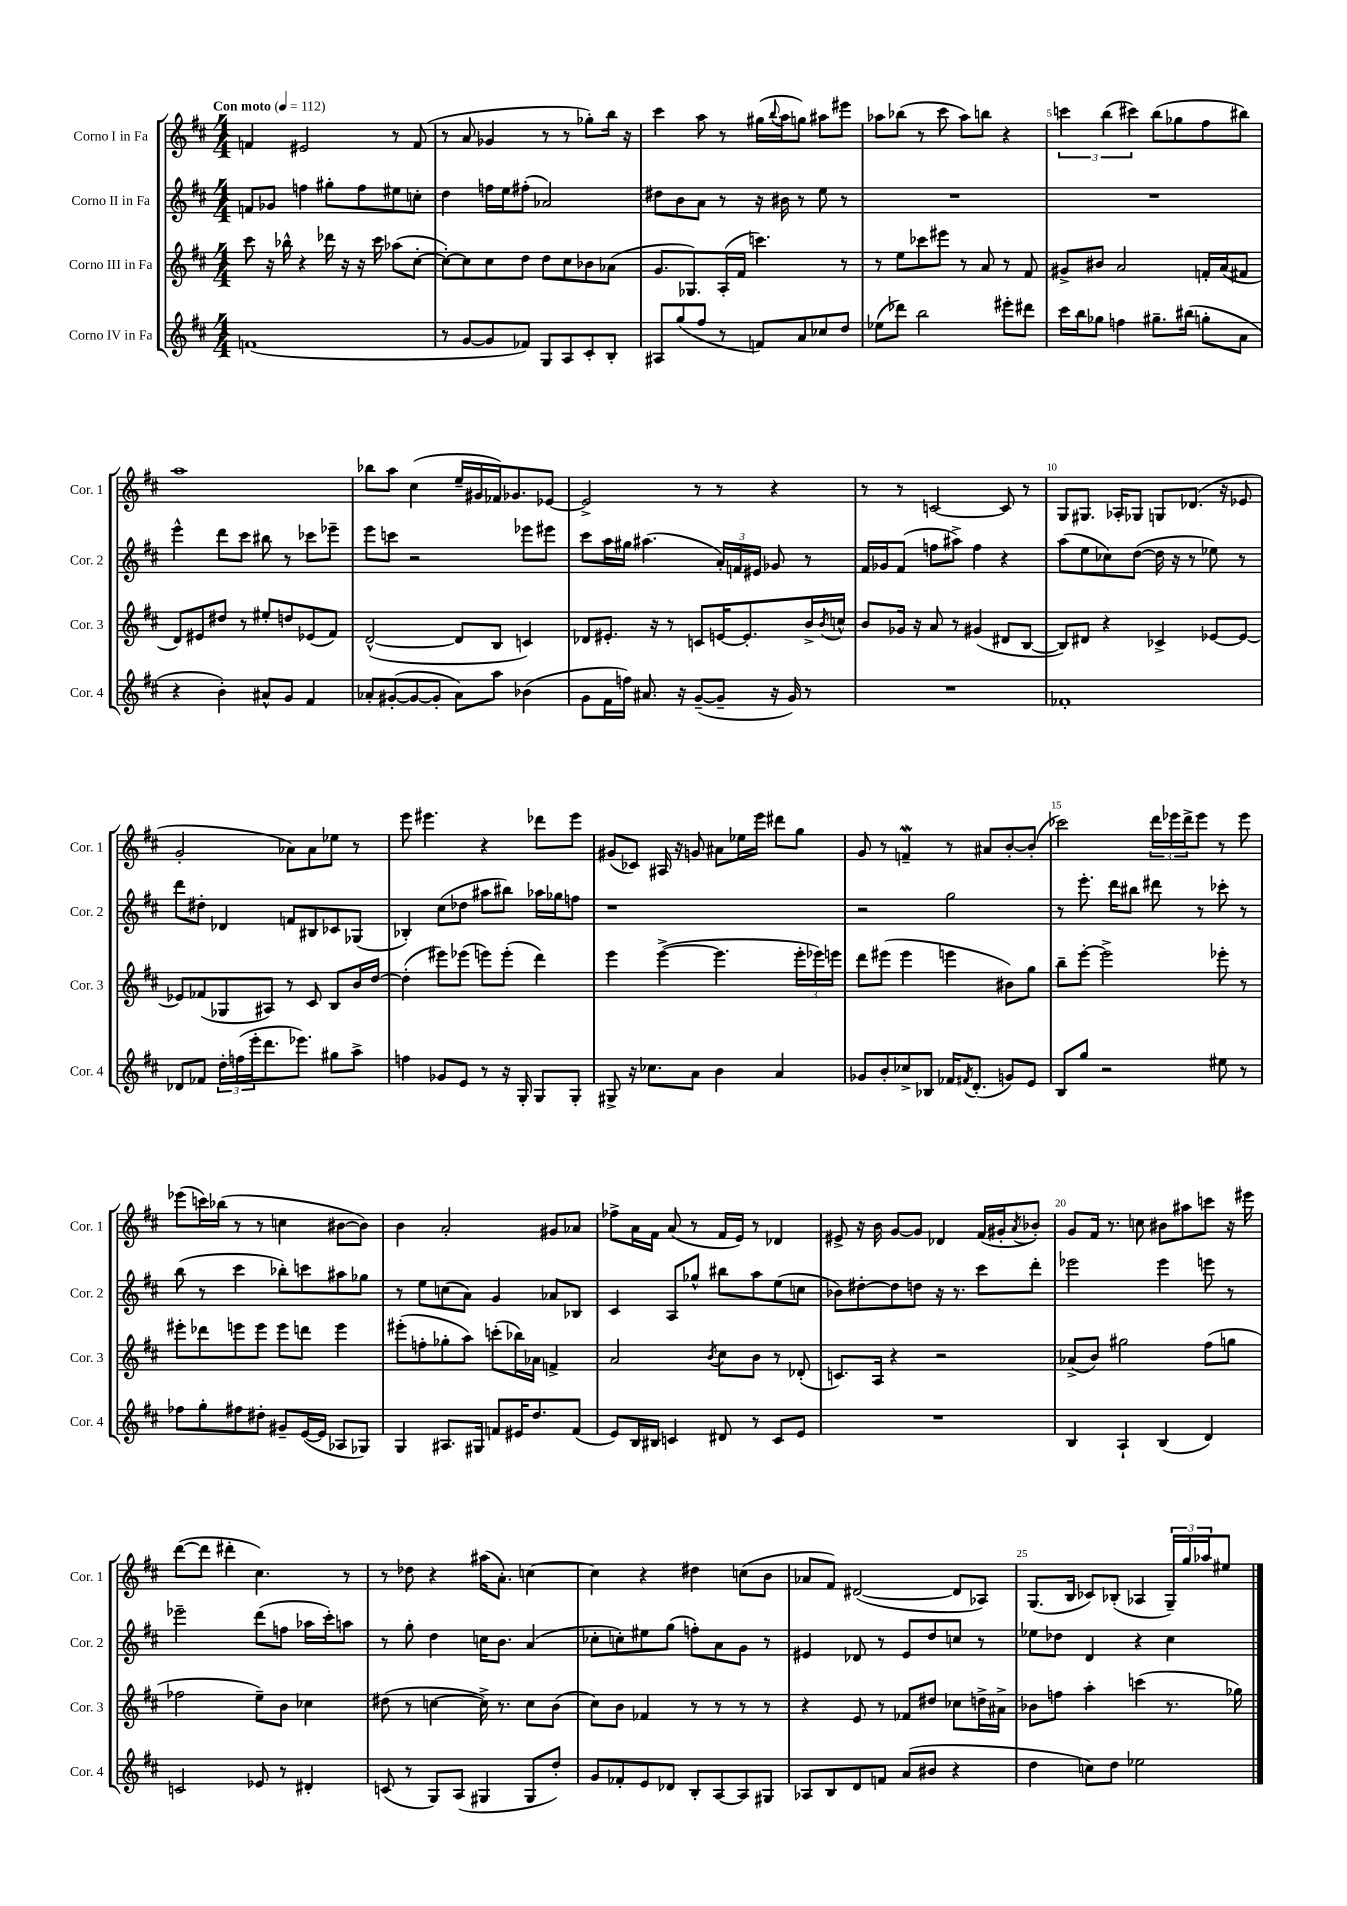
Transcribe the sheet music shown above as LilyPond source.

<<
\new StaffGroup <<
\new Staff = "s0" \with { instrumentName = "Corno I in Fa" shortInstrumentName = "Cor. 1" } {
    \clef treble \key d \major \numericTimeSignature \time 4/4 \tempo "Con moto" 4 = 112
    f'4 eis'2 r8 f'8( |
    r8 a'8 ges'4 r8 r8 ges''8-.) b''16 r16 |
    cis'''4 a''8 r8 gis''16( \appoggiatura { b''8 } a''16 g''8) ais''8 eis'''8 |
    aes''8 bes''8( r8 cis'''8 aes''8) b''8 r4 |
    \tuplet 3/2 { c'''4 b''4( cis'''4) } b''8( ges''8 fis''8 bis''8) |
    a''1 |
    bes''8 a''8 cis''4( e''16-- gis'16 fes'16) ges'8. ees'8~ |
    ees'2-> r8 r8 r4 |
    r8 r8 c'2~ c'8 r8 |
    g8 gis8. aes16-. ges8 g8 des'8.( r16 ees'8 |
    g'2-. aes'8) aes'8 ees''8 r8 |
    e'''8 eis'''4. r4 des'''8 eis'''8 |
    gis'8( ces'8) ais16 r16 g'8 ais'8 ees''16 e'''16 dis'''8 g''8 |
    g'8 r8 f'4--\mordent r8 ais'8 b'8~-. b'8-.( |
    ces'''2) \tuplet 3/2 { d'''16 ees'''16 d'''16-> } ees'''8 r8 ees'''8 |
    ees'''8( c'''16) bes''16( r8 r8 c''4 bis'8~ bis'8) |
    b'4 a'2-. gis'8 aes'8 |
    fes''8-> a'16 fis'16 a'8( r8 fis'16 e'16) r8 des'4 |
    eis'8-> r16 b'16 g'8~ g'8 des'4 fis'16( gis'16-. \acciaccatura { a'8 } bes'8-.) |
    g'8 fis'16 r8. c''8 bis'8 ais''8 c'''8 r16 eis'''16 |
    d'''8~( d'''8 dis'''4-. cis''4.) r8 |
    r8 des''8 r4 ais''16( a'8.-.) c''4~ |
    c''4 r4 dis''4 c''8( b'8 |
    aes'8 fis'8) dis'2~( dis'8 aes8) |
    g8.( b16 ces'8) bes8-.( aes4 \tuplet 3/2 { g16--) g''16 aes''16 } eis''8 \bar "|." |
}
\new Staff = "s1" \with { instrumentName = "Corno II in Fa" shortInstrumentName = "Cor. 2" } {
    \clef treble \key d \major \numericTimeSignature \time 4/4
    f'8 ges'8 f''4 gis''8-. f''8 eis''8 c''8-. |
    d''4 f''16 e''16 fis''8-.( aes'2) |
    dis''8 b'8 a'8 r8 r16 bis'16 r8 e''8 r8 |
    R1 |
    R1 |
    e'''4-^ d'''8 cis'''8 bis''8 r8 ces'''8 ees'''8-- |
    e'''8 c'''8 r2 ees'''8 eis'''8 |
    cis'''8 a''16 gis''16 ais''4.( \tuplet 3/2 { a'16-.) f'16 eis'16 } ges'8 r8 |
    fis'16 ges'16 fis'8( f''8 ais''8->) f''4 r4 |
    a''8( e''8 ces''8) d''8~( d''16 r16 r8 ees''8) r8 |
    d'''8 dis''8-. des'4 f'8 bis8 ces'8 ges8( |
    bes4-.) cis''8( des''8 ais''8 bis''8) aes''16 ges''16 f''8 |
    r1 |
    r2 g''2 |
    r8 e'''8.-. d'''16 bis''8 dis'''8 r8 ces'''8-. r8 |
    b''8( r8 cis'''4 bes''8-.) c'''8 ais''8 ges''8 |
    r8 e''8 c''8( a'8) g'4 aes'8 bes8 |
    cis'4 a8 ges''8-^ bis''8 a''8 e''8( c''8 |
    bes'8) dis''8~-. dis''8 d''8 r16 r8. cis'''8 d'''8-. |
    ees'''2 ees'''4 e'''8 r8 |
    ees'''2-- d'''8( f''8 aes''16 cis'''16-.) a''8 |
    r8 g''8-. d''4 c''16 b'8. a'4( |
    ces''8-. c''8-.) eis''8 g''8( f''8-.) a'8 g'8 r8 |
    eis'4 des'8 r8 eis'8 d''8 c''8 r8 |
    ees''8 des''8 d'4 r4 cis''4 \bar "|." |
}
\new Staff = "s2" \with { instrumentName = "Corno III in Fa" shortInstrumentName = "Cor. 3" } {
    \clef treble \key d \major \numericTimeSignature \time 4/4
    cis'''8 r16 bes''16-^ r4 des'''16 r16 r16 cis'''16 aes''8( cis''8~-. |
    cis''8~-.) cis''8 cis''8 d''8 d''8 cis''8 bes'8 aes'8( |
    g'8. ges8.) a16-.( fis'16 c'''4.) r8 |
    r8 e''8 ces'''8 eis'''8 r8 a'8 r8 fis'8 |
    gis'8-> bis'8 a'2 f'16-. a'16( fis'8 |
    d'8) eis'8 dis''8 r8 eis''8-. d''8 ees'8( fis'8) |
    d'2~-^( d'8 b8 c'4) |
    des'8 eis'8.-. r16 r8 c'8 e'16~ e'8.-. b'16-> \acciaccatura { b'8 } c''16-^ |
    b'8 ges'16 r16 a'8 r8 gis'4( dis'8 b8~ |
    b8) dis'8 r4 ces'4-> ees'8~ ees'8~ |
    ees'8 fes'8( ges8 ais8) r8 cis'8 b8 b'16 d''16~ |
    d''4-.( eis'''8) ees'''8( e'''8) e'''8-.( d'''4) |
    e'''4 e'''4~->( e'''4. \tuplet 3/2 { e'''16-. ees'''16) e'''16 } |
    d'''8 eis'''8( eis'''4 e'''4 bis'8) g''8 |
    b''8-- e'''8~-. e'''2-> ees'''8-. r8 |
    eis'''8-. des'''8 e'''8 e'''8 e'''8 d'''8 e'''4 |
    eis'''8-.( f''8-. ges''8-. a''8) c'''8-.( bes''16) aes'16 f'4-> |
    a'2 \acciaccatura { b'8 } cis''8 b'8 r8 des'8-.( |
    c'8.) a16 r4 r2 |
    aes'8->( b'8) gis''2 fis''8( g''8 |
    fes''2 e''8--) b'8 ces''4 |
    dis''8( r8 c''4~ c''16->) r8. c''8 b'8( |
    cis''8) b'8 fes'4 r8 r8 r8 r8 |
    r4 e'8 r8 fes'8 dis''8 ces''8 d''16-> ais'16-> |
    bes'8 f''8 a''4-. c'''4( r8. ges''16) \bar "|." |
}
\new Staff = "s3" \with { instrumentName = "Corno IV in Fa" shortInstrumentName = "Cor. 4" } {
    \clef treble \key d \major \numericTimeSignature \time 4/4
    f'1( |
    r8 g'8~ g'8 fes'8) g8 a8 cis'8-. b8-. |
    ais8 g''8( fis''8 r8 f'8) a'8 ces''8 d''8 |
    ees''8( des'''8) b''2 eis'''8-. dis'''8 |
    cis'''16 b''16 ges''8 f''4 gis''8.-- bis''16( g''8-. a'8 |
    r4 b'4-.) ais'8-^ g'8 fis'4 |
    aes'8-. gis'8~-.( gis'8~ gis'8-. aes'8) a''8 bes'4( |
    g'8 fis'16 f''16) ais'8. r16 g'8~--( g'8-- r16 g'16) r8 |
    R1 |
    fes'1-. |
    des'8 fes'8 \tuplet 3/2 { d''16-. f''16( e'''16-. } d'''8. ees'''8.) gis''8 a''8-> |
    f''4 ges'8 e'8 r8 r16 g16-. g8 g8-. |
    gis8-> r16 ces''8. a'8 b'4 a'4 |
    ges'8 b'8-. ces''8-> bes8 fes'16 \acciaccatura { fis'8 } d'8.-.( g'8) e'8 |
    b8 g''8 r2 eis''8 r8 |
    fes''8 g''8-. fis''8 dis''8-. gis'8-- e'16~( e'16 aes8 ges8) |
    g4 ais8. gis16 f'8 eis'16 d''8. f'8( |
    e'8) b16 bis16 c'4 dis'8 r8 c'8 e'8 |
    R1 |
    b4 a4-! b4( d'4) |
    c'2 ees'8 r8 dis'4-. |
    c'8( r8 g8) a8( gis4 gis8 d''8-.) |
    g'8 fes'8-. e'8 des'8 b8-. a8~ a8 gis8 |
    aes8 b8 d'8 f'8 a'8( bis'8 r4 |
    d''4 c''8) d''8 ees''2 \bar "|." |
}
>>
>>
\layout { \context { \Score \override BarNumber.break-visibility = ##(#f #t #t) barNumberVisibility = #(every-nth-bar-number-visible 5) } }
